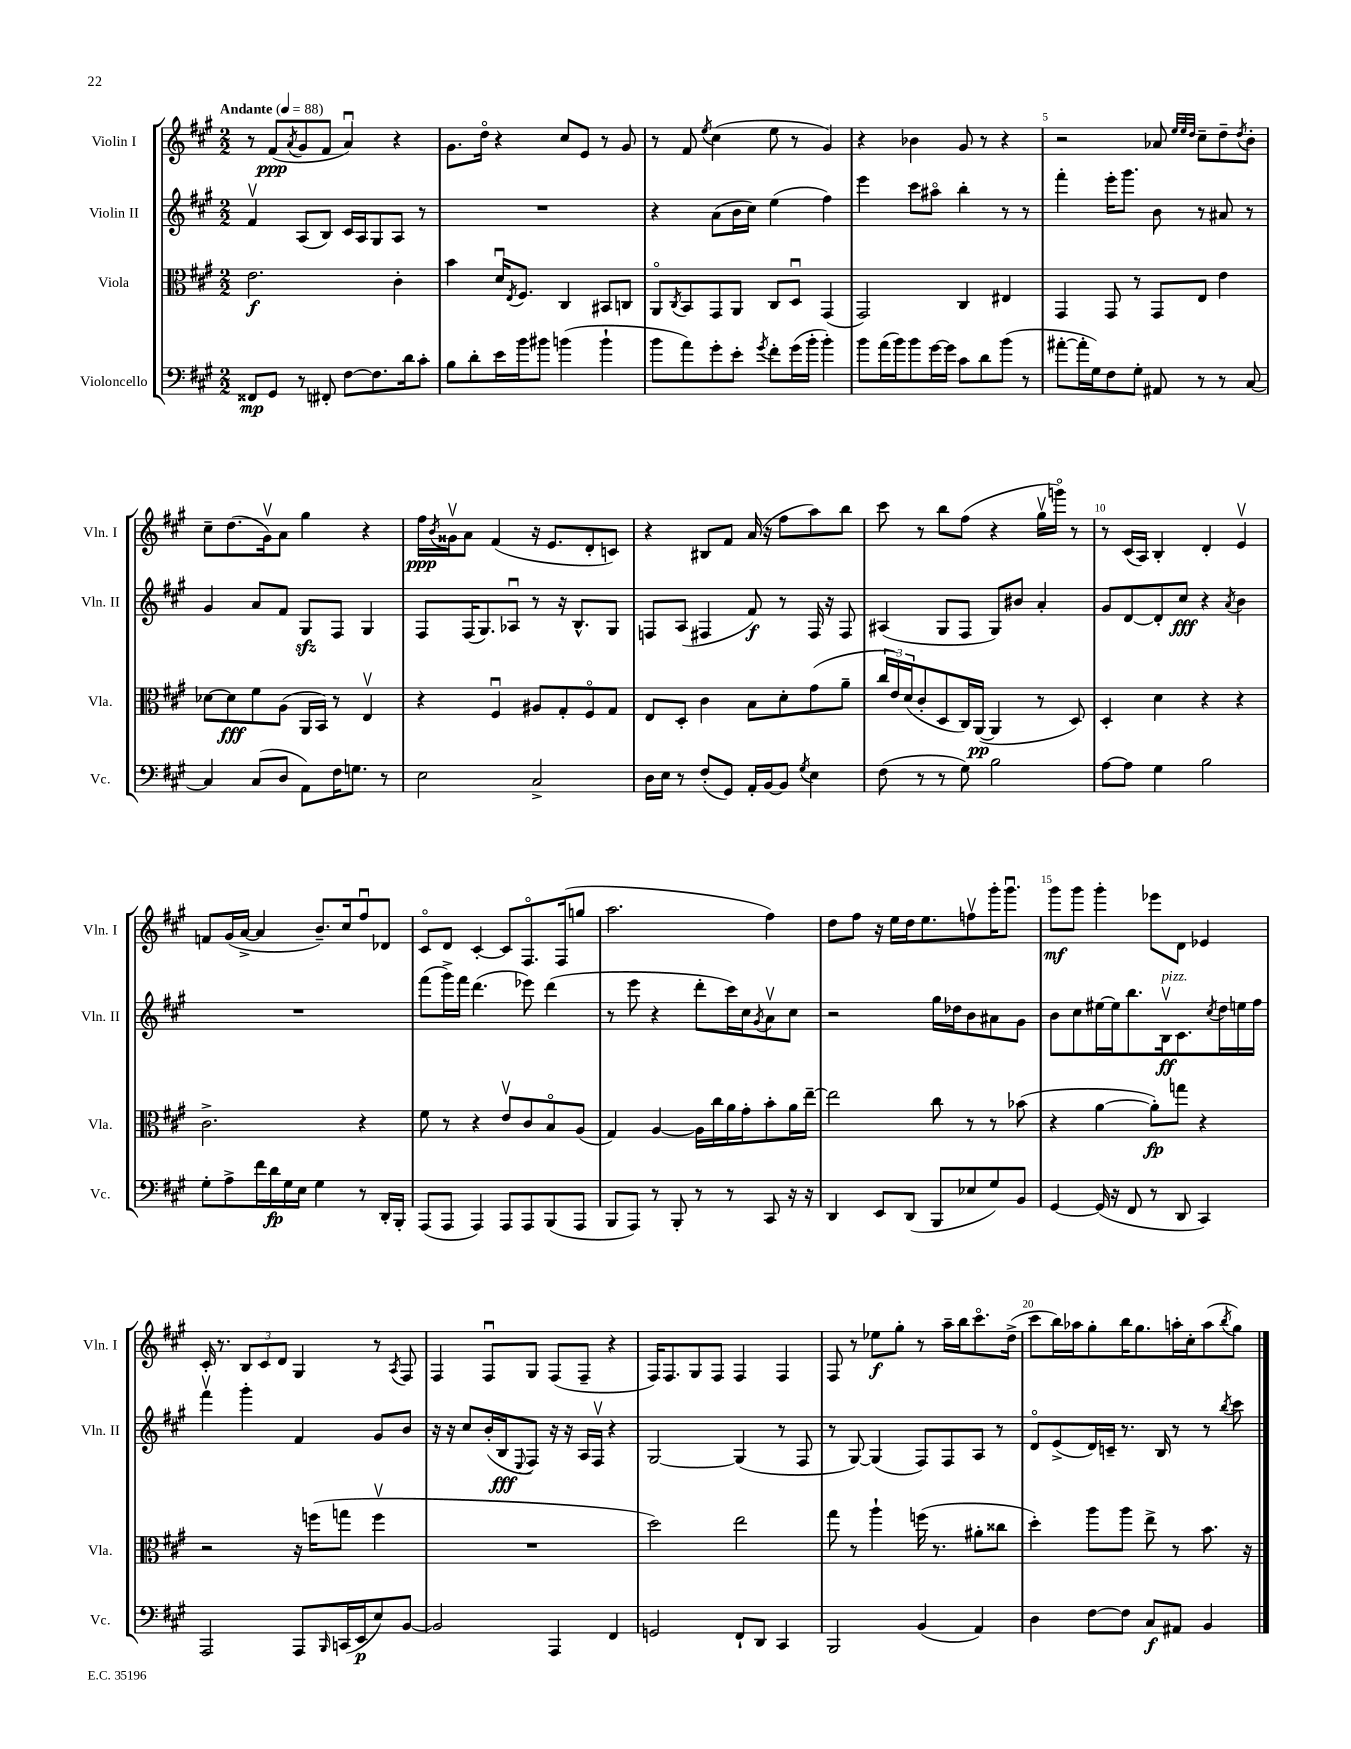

**kern	**kern	**kern	**kern
*staff4	*staff3	*staff2	*staff1
*clefF4	*clefC3	*clefG2	*clefG2
*k[f#c#g#]	*k[f#c#g#]	*k[f#c#g#]	*k[f#c#g#]
*M2/2	*M2/2	*M2/2	*M2/2
*MM88	*MM88	*MM88	*MM88
8FF##	2.e	4f#v	8r
8GG#	.	.	(8f#
.	.	.	8qa
8r	.	(8A	8g#
8FF#'	.	8B)	8f#
[8F#	.	16c#	4au)
.	.	16A	.
8.F#]	.	8G#	.
.	4c#'	8A	4r
16d	.	.	.
8c#'	.	8r	.
=	=	=	=
8B	4b	1r	8.g#
8d'	.	.	.
.	.	.	16ddo
16e	16du	.	4r
.	8qE	.	.
16b	8.F#	.	.
8b#	.	.	.
(4b	4C#	.	8cc#
.	.	.	8e
4b`	8BB#	.	8r
.	8C	.	8g#
=	=	=	=
8b	8AAo	4r	8r
.	8qC#	.	.
8a)	8BB	.	8f#
.	.	.	8qee
8g#'	8GG#	(8a	(4cc#
8e'	8AA	16b	.
.	.	16cc#)	.
8qg#	.	.	.
8f#'	8C#	(4ee	8ee
(16g#	8Du	.	8r
16b'	.	.	.
4b')	(4GG#	4ff#)	4g#)
=	=	=	=
8b	2GG#)	4eee	4r
(16a	.	.	.
16b)	.	.	.
8b	.	8ccc#	4b-
[16g#	.	8aa#o	.
16g#]	.	.	.
8c#	4C#	4bb'	8g#
8d	.	.	8r
(8b	4E#	8r	4r
8r	.	8r	.
=	=	=	=
[8a#'	4GG#	4fff#'	2r
16a#']	.	.	.
16G#)	.	.	.
8F#	8GG#	16eee'	.
.	.	8.ggg#	.
8G#'	8r	.	.
8AA#	8GG#	8b	8a-
.	.	.	32qqee
.	.	.	32qqee
.	.	.	32qqdd
8r	8E	8r	8cc#~
8r	4e	8a#	8dd~
.	.	.	8qdd
[8C#	.	8r	8b'
=	=	=	=
4C#]	[8d-	4g#	8cc#~
.	8d-]	.	(8.dd
(8C#	8f#	8a	.
.	.	.	16g#v)
8D	(8A	8f#	8a
8AA)	16AA	8G#	4gg#
.	16BB)	.	.
16F#	8r	8F#	.
8.G	.	.	.
.	4Ev	4G#	4r
8r	.	.	.
=	=	=	=
2E	4r	8F#	16ff#
.	.	.	8qb
.	.	.	16g##v
.	.	(16F#	8a
.	.	8.G#)	.
.	4F#u	.	(4f#
.	.	8A-u	.
2C#^	8A#	8r	16r
.	.	.	8.e
.	8G#'	16r	.
.	.	8.B^^	.
.	8F#o	.	8d'
.	8G#	8G#	8c)
=	=	=	=
16D	8E	8F	4r
16E	.	.	.
8r	8D'	(8A	.
(8F#'	4c#	4F#	8B#
8GG#)	.	.	8f#
16AA'	8B	8f#)	(16a
[16BB	.	.	16r
8BB]	8d'	8r	8ff#
8qG#	.	.	.
4E	(8g#	16F#	8aa)
.	.	16r	.
.	8a~	8F#	8bb
=	=	=	=
(8F#	24cc#	(4A#	8ccc#
.	24e)	.	.
.	(24d	.	.
8r	8c#'	.	8r
8r	8D	8G#	8bb
8G#)	16C#)	8F#	(8ff#
.	([16AA	.	.
2B	4AA]	8G#)	4r
.	.	8b#	.
.	8r	4a'	16gg#v
.	.	.	16gggo)
.	8D)	.	8r
=	=	=	=
[8A	4D'	8g#	8r
8A]	.	[8d	(16c#
.	.	.	16A)
4G#	4d	8d']	4B'
.	.	8cc#	.
2B	4r	4r	4d'
.	.	8qa	.
.	4r	4b	4ev
=	=	=	=
8G#'	2.c#^	1r	8f
8A^	.	.	(16g#
.	.	.	[16a^
16f#	.	.	4a]
16d	.	.	.
16G#	.	.	.
16E	.	.	.
4G#	.	.	8.b~)
.	.	.	16cc#
8r	4r	.	8ff#u
16DD'	.	.	8d-
16BBB'	.	.	.
=	=	=	=
(8AAA	8f#	(8fff#	8c#o
8AAA	8r	16ggg#^)	8d
.	.	16fff#	.
4AAA)	4r	(4.ddd	[4c#'
8AAA	8ev	.	8c#]
8AAA	8c#	8eee-)	8.F#o
(8BBB	8Bo	(4ddd	.
.	.	.	(16F#
8AAA	(8A	.	8gg
=	=	=	=
8BBB	4G#)	8r	2.aa
8AAA)	.	8eee	.
8r	[4A	4r	.
8BBB'	.	.	.
8r	16A]	8ddd'	.
.	16cc#	.	.
8r	16a	16ccc#)	.
.	16g#'	16cc#	.
.	.	8qg#	.
8CC#	8b'	8av	4ff#)
16r	16a	8cc#	.
16r	[16ee~	.	.
=	=	=	=
4DD	2ee]	2r	8dd
.	.	.	8ff#
8EE	.	.	16r
.	.	.	16ee
(8DD	.	.	16dd
.	.	.	8.ee
8BBB	8cc#	16gg#	.
.	.	16dd-	.
8E-	8r	8b	8ffv
8G#)	8r	8a#	16ggg#'
.	.	.	8.ggg#u
8BB	(8b-	8g#	.
=	=	=	=
[4GG#	4r	8b	8ggg#
.	.	8cc#	8ggg#
(16GG#]	[4a	[16ee#	4ggg#'
16r	.	16ee#]	.
8FF#	.	8.bb	.
8r	8a'])	.	8eee-
.	.	16Bv	.
8DD	8gg	8.c#	8d
4CC#)	4r	.	4e-
.	.	8qcc#	.
.	.	16dd	.
.	.	16ee	.
.	.	16ff#	.
=	=	=	=
2AAA	2r	4fff#v	16c#'
.	.	.	8.r
.	.	4ggg#'	12B
.	.	.	12c#
.	.	.	12d
8AAA	16r	4f#	4G#
.	(16ff	.	.
16qqBBB	.	.	.
(16CC	8gg	.	.
16EE	.	.	.
8E)	4ffv	8g#	8r
.	.	.	8qA
[8BB	.	8b	8F#
=	=	=	=
2BB]	1r	16r	4F#
.	.	16r	.
.	.	8cc#	.
.	.	(16b'	8F#u
.	.	16B	.
.	.	8qqE	.
.	.	8F#)	8G#
4AAA	.	16r	(8F#
.	.	16r	.
.	.	16A	8F#~
.	.	16F#v	.
4FF#	.	4r	4r
=	=	=	=
2GG	2dd)	[2G#	16F#)
.	.	.	8.F#
.	.	.	8G#
.	.	.	8F#
8FF#`	2ee	(4G#]	4F#
8DD	.	.	.
4CC#	.	8r	4F#
.	.	8F#	.
=	=	=	=
2BBB	8gg#	8r	8F#
.	8r	[8G#)	8r
.	4aa`	(4G#]	8ee-
.	.	.	8gg#'
(4BB	(16ff	8F#)	8r
.	8.r	.	.
.	.	8F#	16aa~
.	.	.	16bb
4AA)	8a#'	8A	8.ccc#o
.	8cc##	8r	.
.	.	.	(16dd^
=	=	=	=
4D	4dd')	8do	8ccc#
.	.	(8e^	16bb)
.	.	.	16aa-
[8F#	8aa	16d)	8gg#'
.	.	16c~	.
8F#]	8aa	8.r	16bb
.	.	.	8.gg#
8C#	8ee^	.	.
.	.	16B	.
8AA#	8r	8r	16aa'
.	.	.	16cc#'
4BB	8.b	8r	(8aa
.	.	8qbb	8qbb
.	.	8ccc#	8gg#)
.	16r	.	.
==	==	==	==
*-	*-	*-	*-
